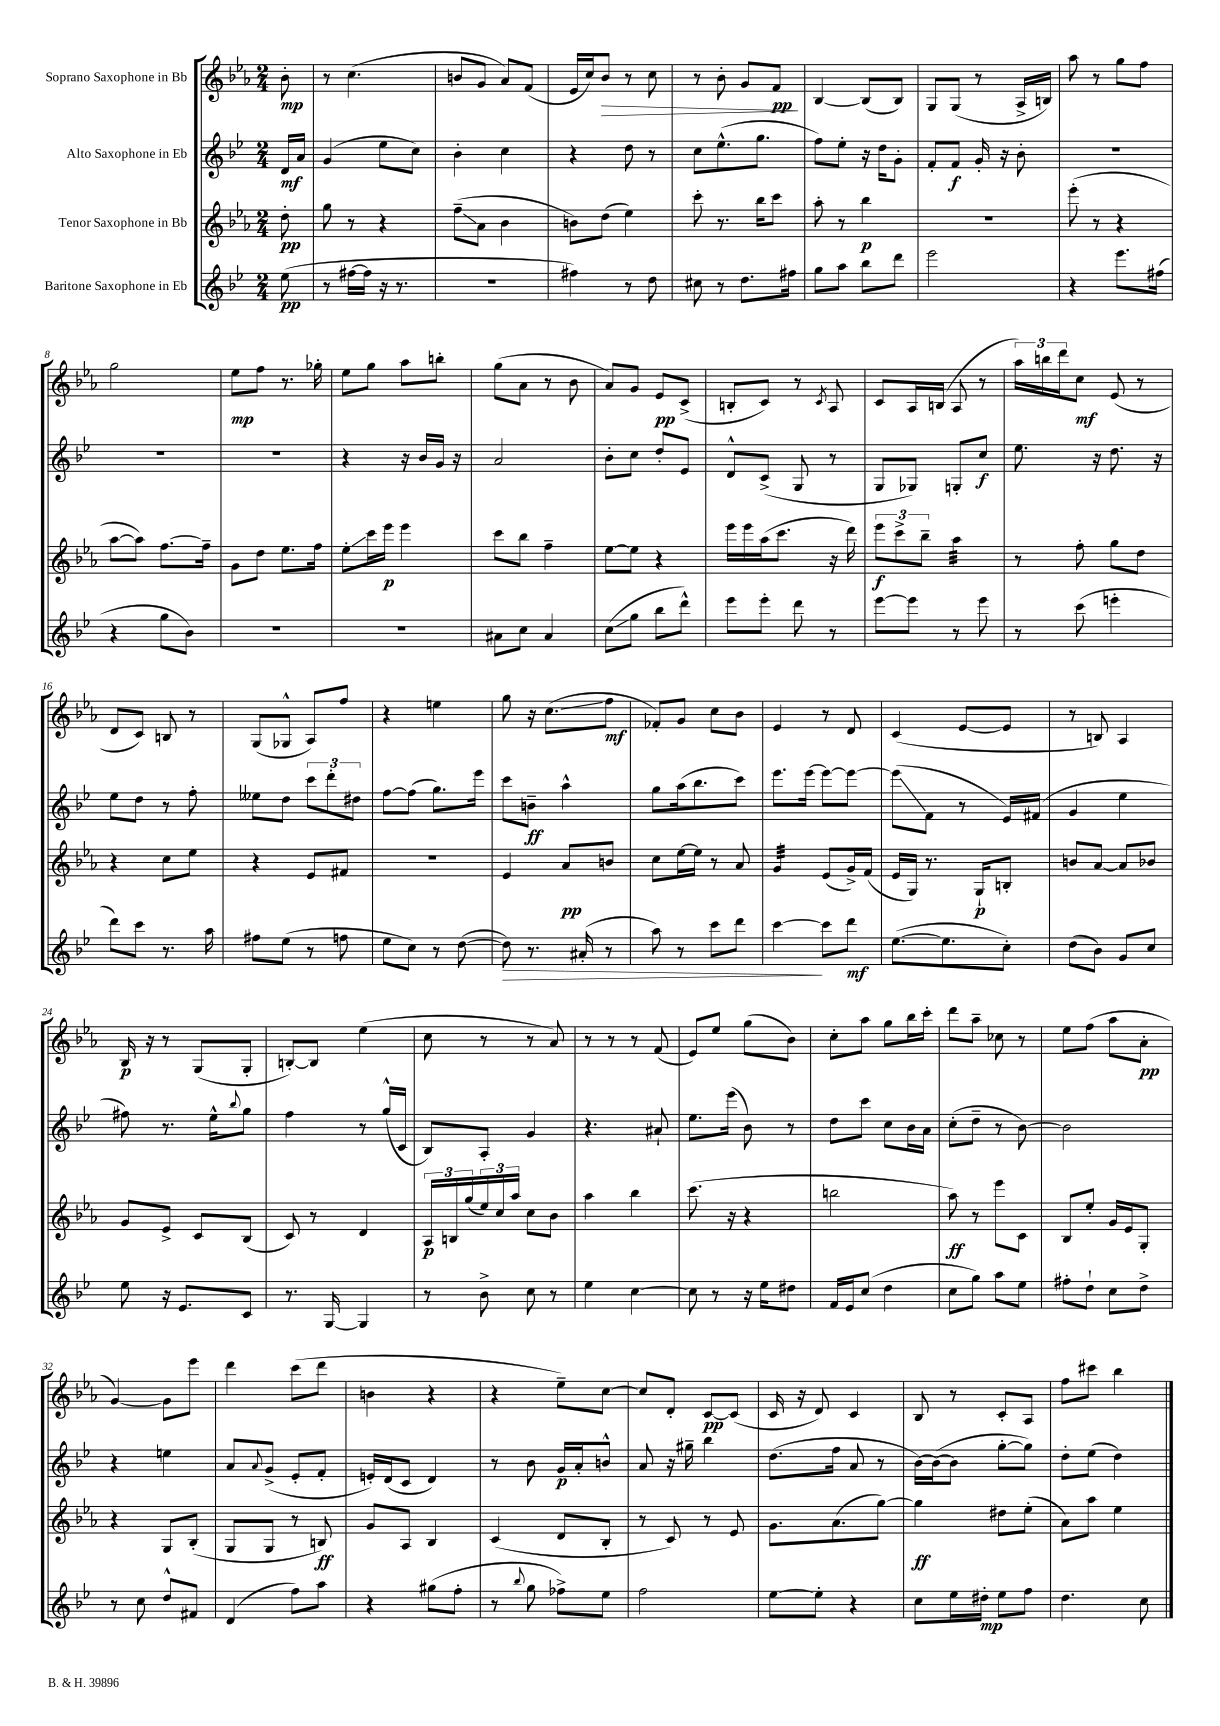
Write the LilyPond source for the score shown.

<<
\new StaffGroup <<
\new Staff = "s0" \with { instrumentName = "Soprano Saxophone in Bb" } {
    \clef treble \key ees \major \numericTimeSignature \time 2/4 \partial 8
    bes'8-.\mp |
    r8 c''4.( |
    b'8 g'8 aes'8) f'8( |
    ees'16 c''16) bes'8\> r8 c''8 |
    r8 bes'8-. g'8 f'8\pp\! |
    bes4~ bes8( bes8) |
    g8 g8( r8 aes16-> b16) |
    aes''8 r8 g''8 f''8 |
    g''2 |
    ees''8\mp f''8 r8. ges''16-. |
    ees''8 g''8 aes''8 b''8-. |
    g''8( aes'8 r8 bes'8 |
    aes'8) g'8 ees'8\pp c'8->( |
    b8-. c'8) r8 \acciaccatura { c'8 } aes8 |
    c'8 aes16 b16( aes8 r8 |
    \tuplet 3/2 { aes''16) b''16 d'''16 } c''8\mf ees'8( r8 |
    d'8 c'8) b8 r8 |
    g8( ges8-^ aes8) f''8 |
    r4 e''4 |
    g''8 r16 c''8.\glissando( f''8\mf |
    fes'8-.) g'8 c''8 bes'8 |
    ees'4 r8 d'8 |
    c'4( ees'8~ ees'8 |
    r8 b8) aes4 |
    bes16\p r16 r8 g8( g8-. |
    b8~-.) b8 ees''4( |
    c''8 r8 r8 aes'8) |
    r8 r8 r8 f'8( |
    ees'8) ees''8 g''8( bes'8) |
    c''8-. aes''8 g''8 bes''16 c'''16-. |
    d'''8 aes''8-- ces''8 r8 |
    ees''8 f''8( aes''8 aes'8-.\pp |
    g'4~) g'8 ees'''8 |
    d'''4 c'''8( d'''8 |
    b'4 r4 |
    r4 ees''8--) c''8~ |
    c''8 d'8-. c'8~\pp c'8( |
    c'16 r16 d'8) c'4 |
    bes8 r8 c'8-. aes8 |
    f''8 cis'''8 bes''4 \bar "|." |
}
\new Staff = "s1" \with { instrumentName = "Alto Saxophone in Eb" } {
    \clef treble \key bes \major \numericTimeSignature \time 2/4 \partial 8
    d'16\mf a'16 |
    g'4( ees''8 c''8) |
    bes'4-. c''4 |
    r4 d''8 r8 |
    c''8 ees''8.-^( g''8. |
    f''8) ees''8-. r16 d''16 g'8-. |
    f'8-. f'8\f g'16-. r16 bes'8-. |
    R2 |
    R2 |
    R2 |
    r4 r16 bes'16 g'16 r16 |
    a'2 |
    bes'8-. c''8 d''8-. ees'8 |
    d'8-^ c'8->( g8 r8 |
    g8 ges8) g8-. c''8\f |
    ees''8. r16 d''8. r16 |
    ees''8 d''8 r8 f''8-. |
    eeses''8 d''8 \tuplet 3/2 { c'''8 d'''8-. dis''8 } |
    f''8~ f''8( g''8.) ees'''16 |
    c'''8 b'8--\ff a''4-^ |
    g''8 a''16( bes''8. c'''8) |
    ees'''8. ees'''16~ ees'''8~ ees'''8~ |
    ees'''8\glissando( f'8 r8 ees'16) fis'16( |
    g'4 ees''4 |
    fis''8) r8. ees''16-^ \appoggiatura { bes''8 } g''8 |
    f''4 r8 g''16-^( c'16 |
    bes8) a8-. g'4 |
    r4. ais'8-! |
    ees''8. ees'''16( bes'8) r8 |
    d''8 c'''8 c''8 bes'16 a'16 |
    c''8-.( d''8-- r8 bes'8~) |
    bes'2 |
    r4 e''4 |
    a'8 \appoggiatura { a'8 } g'8->( ees'8-. f'8-. |
    e'16-.) d'16( c'8 d'4) |
    r8 bes'8 g'16\p a'16-. b'8-^ |
    a'8 r16 gis''16-- bes''4 |
    d''8.( f''16 a'8 r8 |
    bes'16~) bes'16~( bes'8 g''8~-. g''8) |
    d''8-. ees''8( d''4) \bar "|." |
}
\new Staff = "s2" \with { instrumentName = "Tenor Saxophone in Bb" } {
    \clef treble \key ees \major \numericTimeSignature \time 2/4 \partial 8
    d''8-.\pp |
    g''8 r8 r4 |
    f''8--\glissando( aes'8 bes'4 |
    b'8) d''8( ees''4) |
    c'''8-. r8. bes''16 c'''8 |
    aes''8-. r8 bes''4\p |
    R2 |
    ees'''8-.( r8 r4 |
    aes''8~ aes''8) f''8.~ f''16-- |
    g'8 d''8 ees''8. f''16 |
    ees''8-.\glissando c'''16 ees'''16\p ees'''4 |
    c'''8 bes''8 f''4-- |
    ees''8~ ees''8 r4 |
    ees'''16 ees'''16 aes''16( c'''8. r16 d'''16) |
    \tuplet 3/2 { ees'''8\f c'''8-> bes''8-- } aes''4:32 |
    r8 f''8-. g''8 d''8 |
    r4 c''8 ees''8 |
    r4 ees'8 fis'8 |
    R2 |
    ees'4 aes'8\pp b'8 |
    c''8 ees''16~ ees''16 r8 aes'8 |
    g'4:32 ees'8( g'16->) f'16( |
    ees'16 g16) r8. g16-!\p b8-. |
    b'8 aes'8~ aes'8 bes'8 |
    g'8 ees'8-> c'8 bes8( |
    c'8) r8 d'4 |
    \tuplet 3/2 { aes16\p b16 g''16( } \tuplet 3/2 { ees''16) c''16 aes''16 } c''8 bes'8 |
    aes''4 bes''4 |
    c'''8.( r16 r4 |
    b''2 |
    aes''8\ff) r8 ees'''8 c'8 |
    bes8 ees''8-. g'16 ees'16 g8-. |
    r4 g8 bes8-.( |
    g8 g8 r8 b8\ff) |
    g'8 aes8 bes4 |
    c'4( d'8 bes8-. |
    r8 c'8) r8 ees'8 |
    g'8. aes'8.( g''8~) |
    g''4\ff dis''8 ees''8-.( |
    aes'8) aes''8 ees''4 \bar "|." |
}
\new Staff = "s3" \with { instrumentName = "Baritone Saxophone in Eb" } {
    \clef treble \key bes \major \numericTimeSignature \time 2/4 \partial 8
    ees''8\pp( |
    r8 fis''16~ fis''16 r16 r8. |
    R2 |
    fis''4) r8 d''8 |
    cis''8 r8 d''8. fis''16 |
    g''8 a''8 bes''8 d'''8 |
    ees'''2 |
    r4 ees'''8. fis''16( |
    r4 g''8 bes'8) |
    R2 |
    R2 |
    ais'8 c''8 ais'4 |
    c''8\glissando( g''8 bes''8 d'''8-^) |
    ees'''8 ees'''8-. d'''8 r8 |
    ees'''8~ ees'''8 r8 ees'''8 |
    r8 c'''8( e'''4-. |
    d'''8) c'''8 r8. a''16 |
    fis''8 ees''8( r8 f''8 |
    ees''8 c''8) r8 d''8~( |
    d''8\>) r8. ais'16-.( r8 |
    a''8) r8 c'''8 d'''8 |
    c'''4~\! c'''8 d'''8\mf |
    ees''8.~( ees''8. c''8-.) |
    d''8( bes'8) g'8 c''8 |
    ees''8 r16 ees'8. c'8 |
    r8. g16~ g4 |
    r8 bes'8-> c''8 r8 |
    ees''4 c''4~ |
    c''8 r8 r16 ees''16 dis''8 |
    f'16 ees'16 c''8( d''4 |
    c''8 g''8) a''8 ees''8 |
    fis''8-. d''8-! c''8 d''8-> |
    r8 c''8 d''8-^ fis'8 |
    d'4( f''8) a''8 |
    r4 gis''8( f''8-. |
    r8 \appoggiatura { bes''8 } g''8 fes''8->) ees''8 |
    f''2 |
    ees''8~ ees''8-. r4 |
    c''8 ees''16 dis''16-.\mp ees''8 f''8 |
    d''4. c''8 \bar "|." |
}
>>
>>
